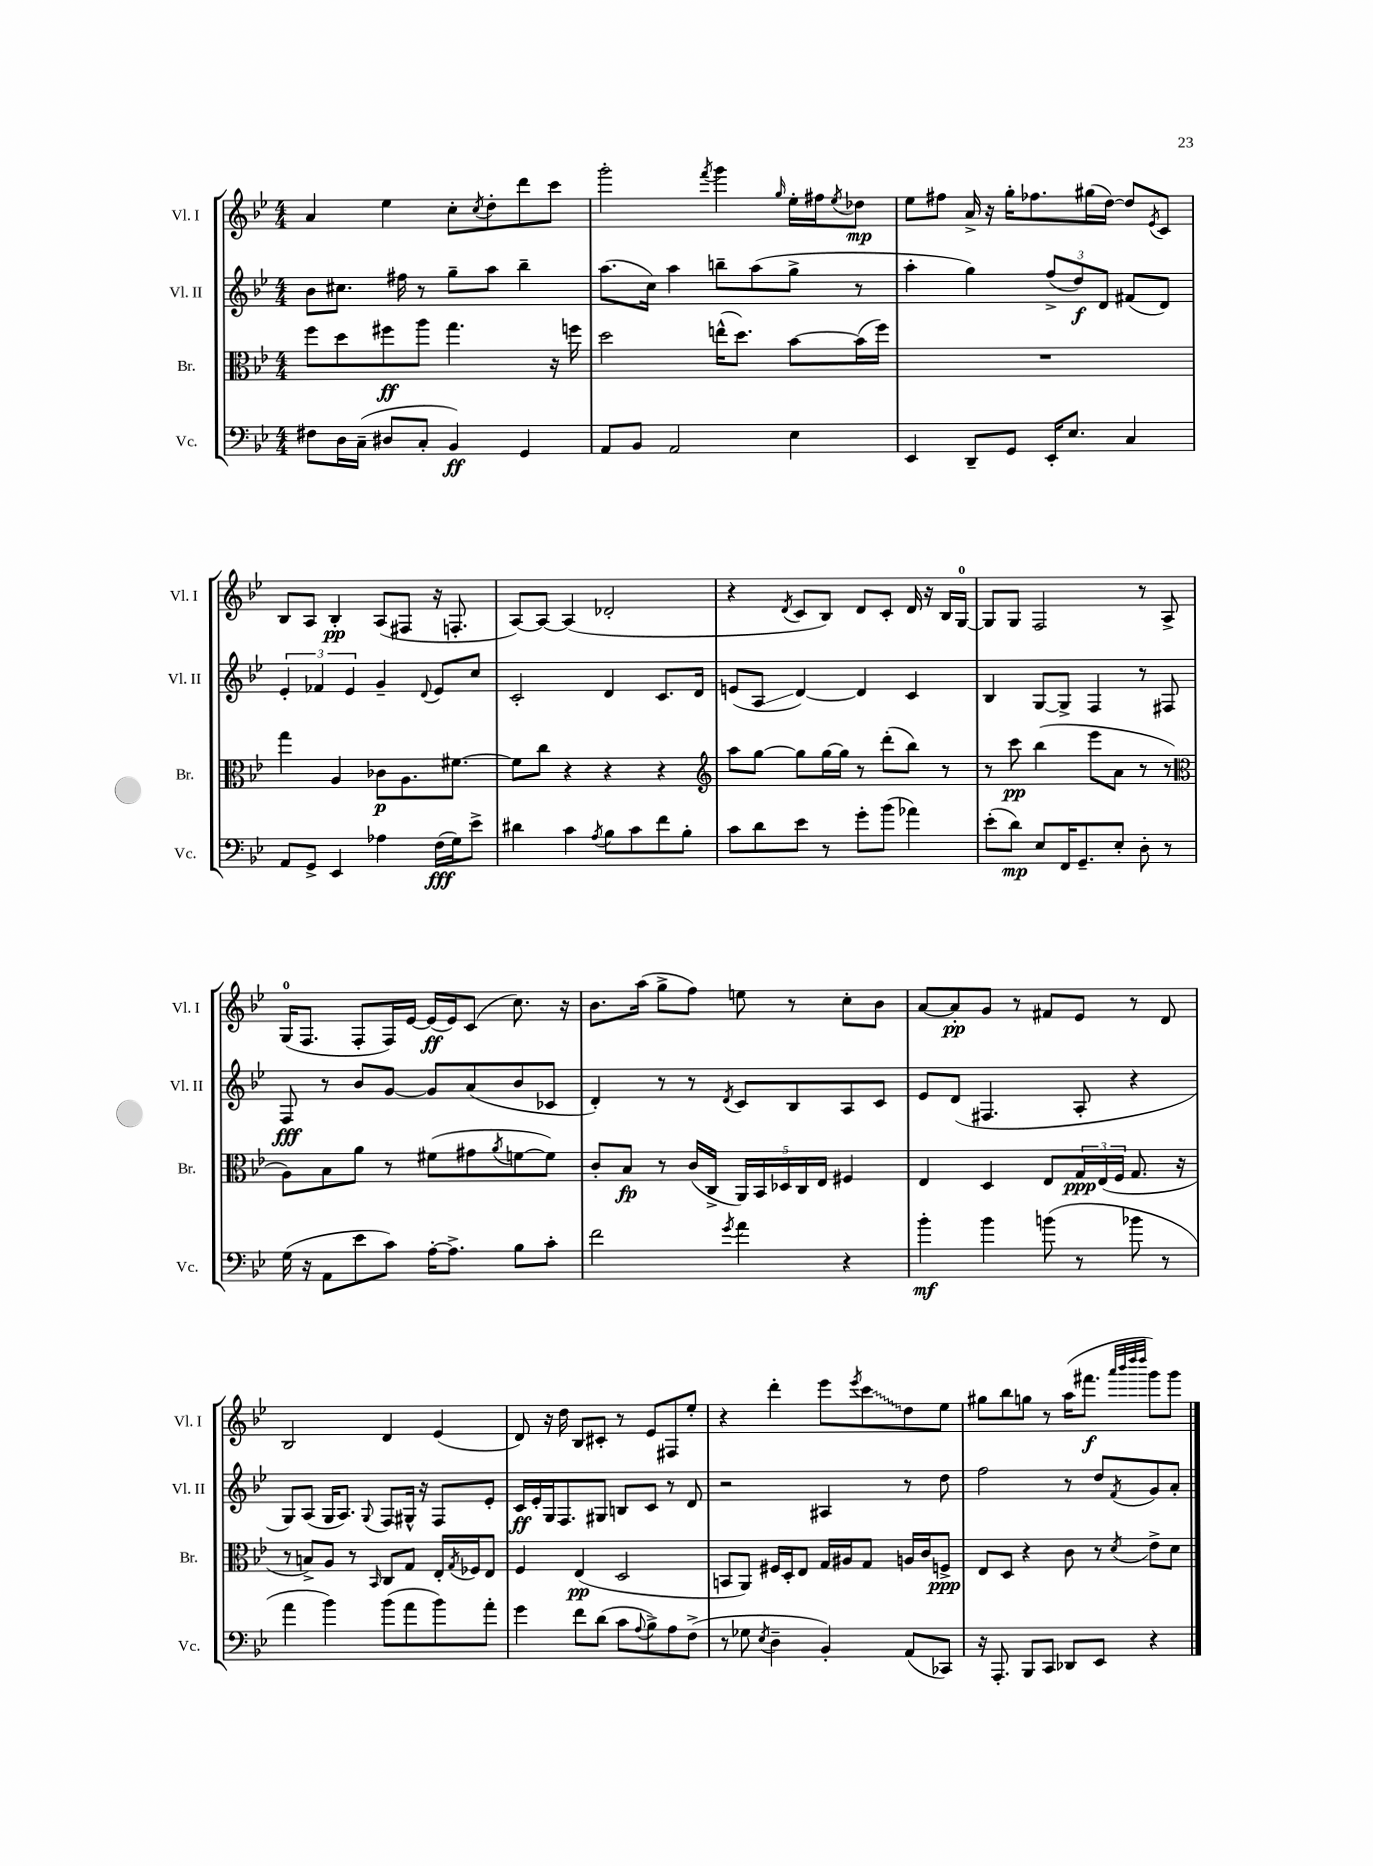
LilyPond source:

<<
\new StaffGroup <<
\new Staff = "s0" \with { instrumentName = "Vl. I" shortInstrumentName = "Vl. I" } {
    \clef treble \key bes \major \numericTimeSignature \time 4/4
    a'4 ees''4 c''8-. \acciaccatura { c''8 } d''8-. d'''8 c'''8 |
    g'''2-. \acciaccatura { f'''8 } g'''4 \grace { g''16 } ees''16-. fis''16 \acciaccatura { ees''8 } des''8\mp |
    ees''8 fis''8 a'16-> r16 g''16-. fes''8. gis''16( d''16~) d''8 \acciaccatura { ees'8 } c'8 |
    bes8 a8 bes4-.\pp a8( fis8 r16 f8.-. |
    a8~) a8~ a4( des'2-. |
    r4 \acciaccatura { d'8 } c'8 bes8) d'8 c'8-. d'16 r16 bes16 g16-0~ |
    g8 g8 f2 r8 a8-> |
    g16-0( f8. f8-. f16) ees'16~ ees'16\ff( ees'16) c'8( c''8.) r16 |
    bes'8. a''16( g''8-> f''8) e''8 r8 c''8-. bes'8 |
    a'8~ a'8-.\pp g'8 r8 fis'8 ees'8 r8 d'8 |
    bes2 d'4 ees'4( |
    d'8) r16 d''16 bes8 cis'8-. r8 ees'8 fis8 ees''8-. |
    r4 d'''4-. ees'''8 \acciaccatura { ees'''8 } \once \override Glissando.style = #'zigzag c'''8\glissando d''8 ees''8 |
    gis''8 bes''8 g''8 r8 a''16( fis'''8.\f \grace { a'''32 bes'''32 d''''32 d''''32 } g'''8) g'''8 \bar "|." |
}
\new Staff = "s1" \with { instrumentName = "Vl. II" shortInstrumentName = "Vl. II" } {
    \clef treble \key bes \major \numericTimeSignature \time 4/4
    bes'8 cis''8. fis''16 r8 g''8-- a''8 bes''4-- |
    a''8.( c''16) a''4 b''8-- a''8( g''8-> r8 |
    a''4-. g''4) \tuplet 3/2 { f''8->( d''8\f) d'8 } fis'8( d'8) |
    \tuplet 3/2 { ees'4-. fes'4 ees'4 } g'4-- \appoggiatura { d'8 } ees'8 c''8 |
    c'2-. d'4 c'8. d'16 |
    e'8( a8\glissando d'4~) d'4 c'4 |
    bes4 g8~ g8-> f4 r8 fis8 |
    f8\fff r8 bes'8 g'8~ g'8 a'8( bes'8 ces'8 |
    d'4-.) r8 r8 \acciaccatura { d'8 } c'8 bes8 a8 c'8 |
    ees'8 d'8( fis4. a8-. r4 |
    g8) a8( g16 a8.) \appoggiatura { g8 } f8 gis16-^ r16 f8 ees'8-. |
    c'16\ff ees'16-. g16 f8. gis8 b8 c'8 r8 d'8 |
    r2 ais4 r8 d''8 |
    f''2 r8 d''8 \acciaccatura { f'8 } g'8 a'8-. \bar "|." |
}
\new Staff = "s2" \with { instrumentName = "Br." shortInstrumentName = "Br." } {
    \clef alto \key bes \major \numericTimeSignature \time 4/4
    f''8 d''8 fis''8\ff a''8 g''4. r16 f''16 |
    d''2 e''16-^( d''8.) bes'8~ bes'16( f''16) |
    R1 |
    g''4 a4 ces'8\p a8. fis'8.~ |
    fis'8 c''8 r4 r4 r4 |
    \clef treble a''8 g''8~ g''8 g''16~ g''16 r8 d'''8-.( bes''8) r8 |
    r8 c'''8\pp bes''4( ees'''8 a'8 r8 r8 |
    \clef alto a8) bes8 a'8 r8 fis'8( gis'8 \acciaccatura { a'8 } f'8~ f'8) |
    c'8-. bes8\fp r8 c'16( c16-> \tuplet 5/4 { a,16) bes,16 des16 c16 ees16 } fis4 |
    ees4 d4 ees8 \tuplet 3/2 { g16\ppp ees16( f16 } g8. r16 |
    r8 b8->) a8 r8 \grace { bes,16 } c8 g8 ees16-. \acciaccatura { g8 } fes16 ees8 |
    f4 ees4\pp( d2 |
    b,8 a,8) fis16 d16-. ees8 g16 ais16 g8 a16 c'16 f8->\ppp |
    ees8 d8 r4 c'8 r8 \acciaccatura { d'8 } ees'8-> d'8 \bar "|." |
}
\new Staff = "s3" \with { instrumentName = "Vc." shortInstrumentName = "Vc." } {
    \clef bass \key bes \major \numericTimeSignature \time 4/4
    fis8 d16 c16--( dis8 c8-. bes,4\ff) g,4 |
    a,8 bes,8 a,2 ees4 |
    ees,4 d,8-- g,8 ees,16-. ees8. c4 |
    a,8 g,8-> ees,4 aes4 f16\fff( g16) ees'8-> |
    dis'4 c'4 \acciaccatura { a8 } bes8 c'8 f'8 bes8-. |
    c'8 d'8 ees'8 r8 g'8-. bes'8( aes'4) |
    ees'8-.( d'8\mp) ees8 f,16 g,8.-- ees8-. d8-. r8 |
    g16( r16 a,8 ees'8 c'8) a16~-. a8.-> bes8 c'8-. |
    f'2 \acciaccatura { g'8 } a'4 r4 |
    bes'4-.\mf bes'4 b'8( r8 bes'8 r8 |
    a'4 bes'4) bes'8( a'8 bes'8) a'8-. |
    g'4 f'8 d'8( c'8 \appoggiatura { a8 } bes8->) a8 f8->( |
    r8 ges8 \acciaccatura { ees8 } d4-- bes,4-.) a,8( ces,8) |
    r16 a,,8.-. bes,,8 c,8 des,8 ees,8 r4 \bar "|." |
}
>>
>>
\layout { \context { \Score \remove "Bar_number_engraver" } }
